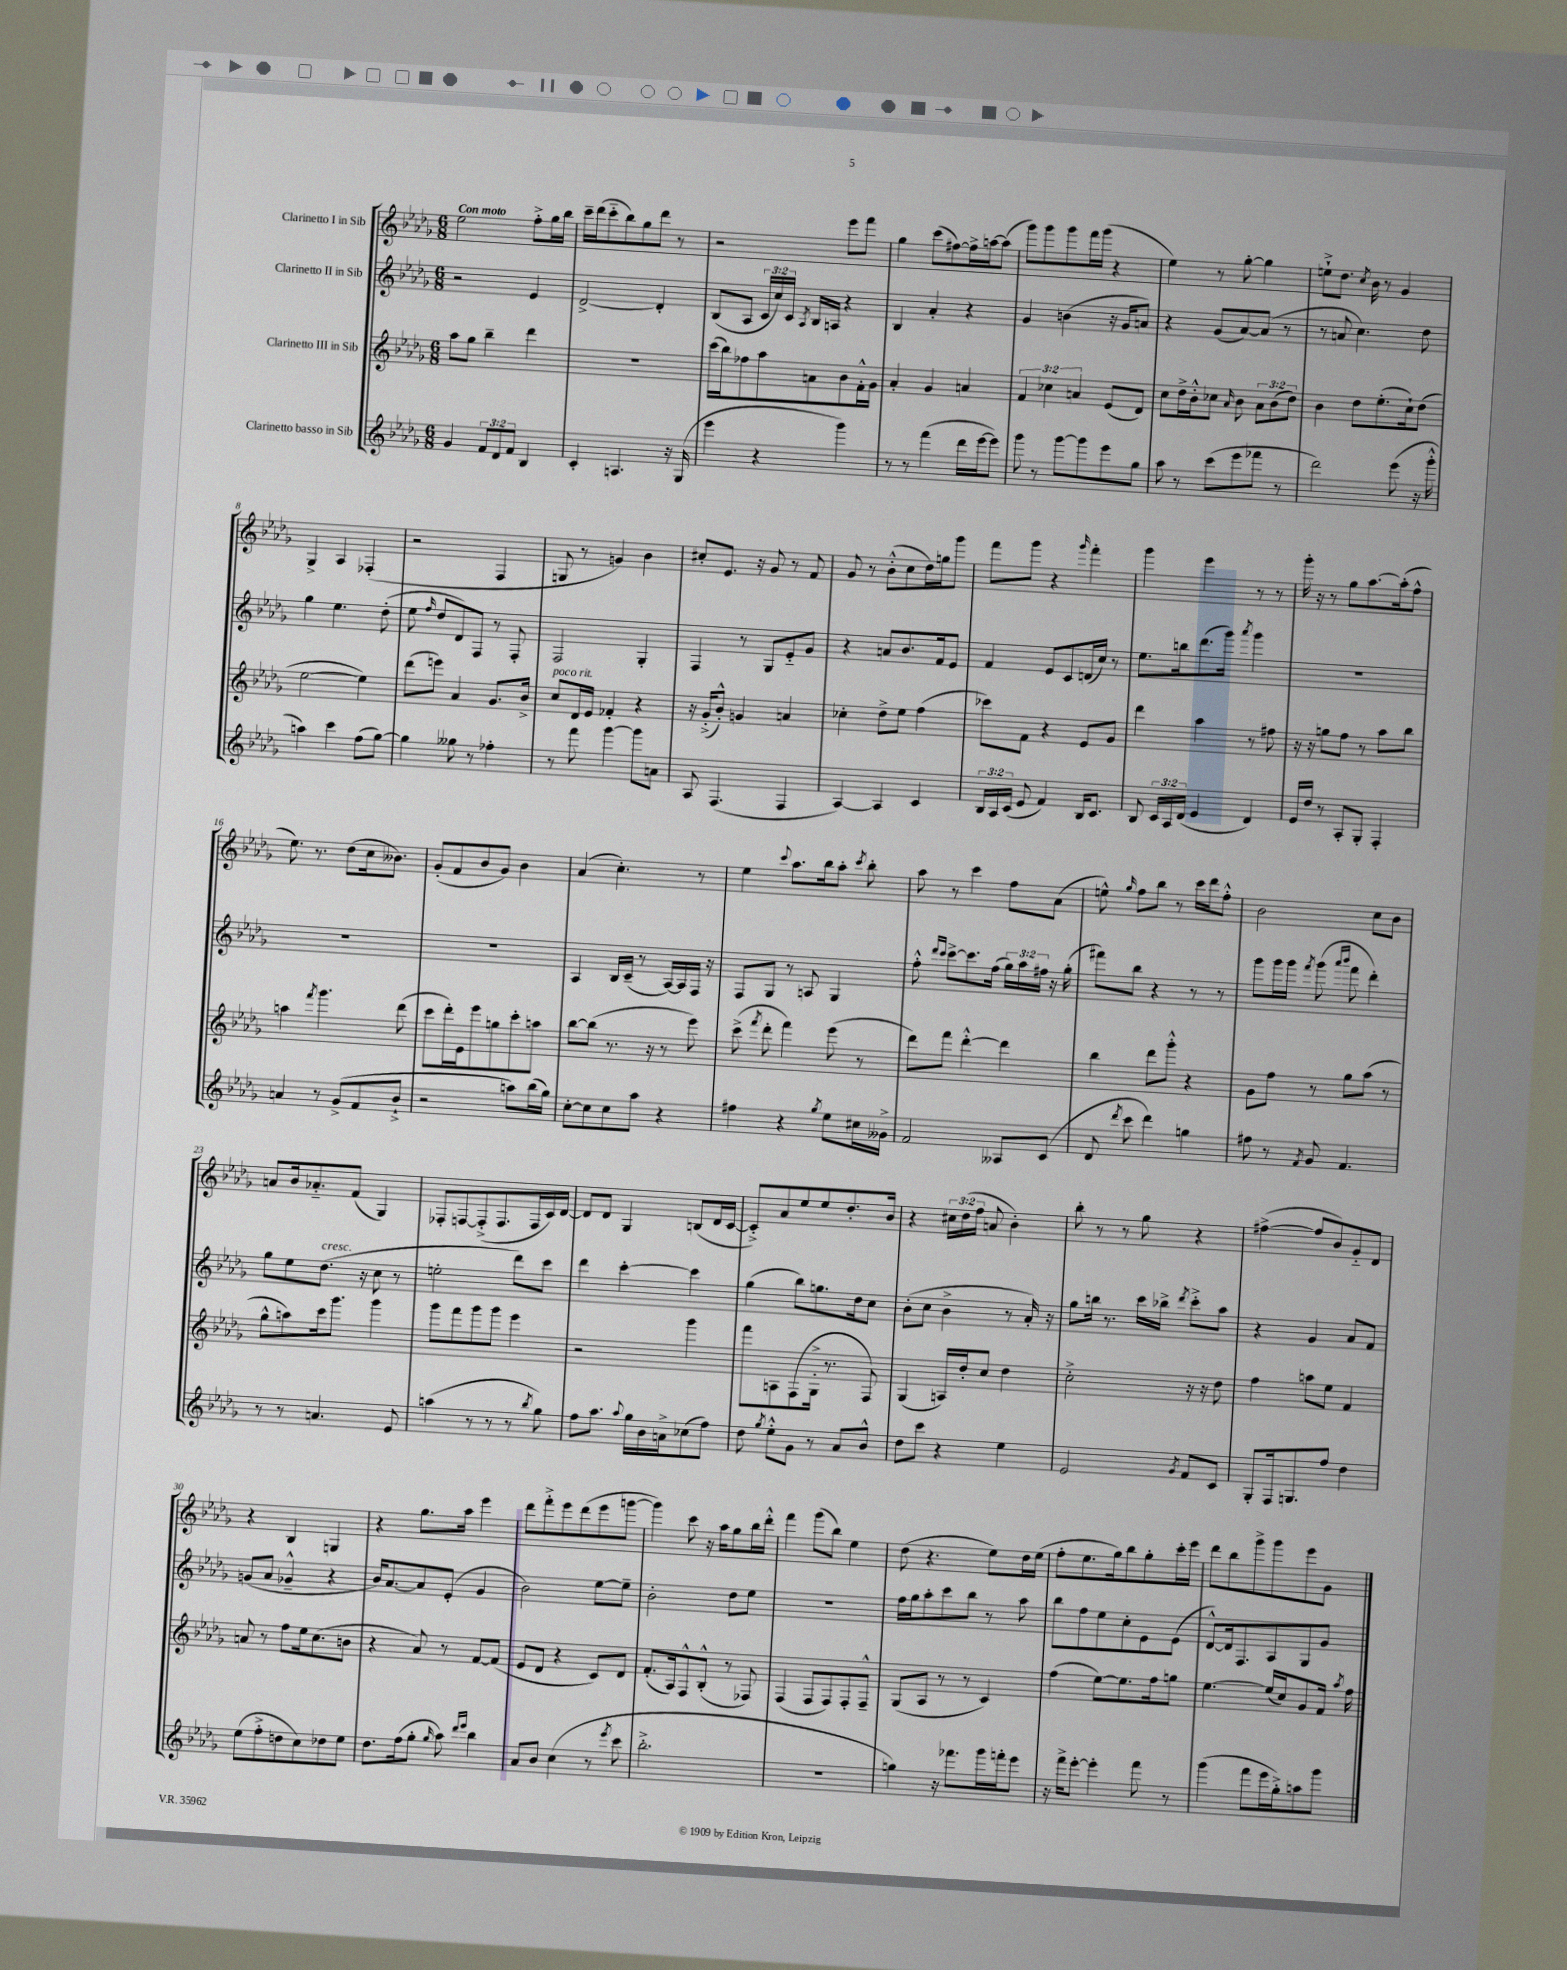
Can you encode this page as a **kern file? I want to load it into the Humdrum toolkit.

**kern	**kern	**kern	**kern
*staff4	*staff3	*staff2	*staff1
*clefG2	*clefG2	*clefG2	*clefG2
*k[b-e-a-d-g-]	*k[b-e-a-d-g-]	*k[b-e-a-d-g-]	*k[b-e-a-d-g-]
*M6/8	*M6/8	*M6/8	*M6/8
4g-	8aa-	2r	2ee-
.	8gg-	.	.
12f	4bb-~	.	.
12d-	.	.	.
12f	.	.	.
4B-	4ddd-	4e-	8ff'^
.	.	.	16gg-
.	.	.	16bb-
=	=	=	=
4c'	2.r	[2d-^	16ccc~
.	.	.	(16ddd-
.	.	.	8ccc'~
4.A	.	.	8bb-)
.	.	.	8gg-
.	.	4d-']	8ddd-
16r	.	.	8r
(16G-	.	.	.
=	=	=	=
4eee-	(16ccc	(8B-	2r
.	16bb-)	.	.
.	8ff-	8A-	.
4r	8aa-	24c	.
.	.	24cc)	.
.	.	24c	.
.	.	8qA-	.
.	8a	16B-	.
.	.	16A	.
4ggg-)	8b-	4r	8eee-
.	16f'^^	.	8fff
.	16g-	.	.
=	=	=	=
8r	4a-'	4B-	4gg-
8r	.	.	.
(4fff	4g-	4a-'	(8ccc
.	.	.	[8ff#)
16ddd-	4a	4r	16ff#^]
[16eee-	.	.	[16aa
8eee-])	.	.	(8aa]
=	=	=	=
8ggg-	6f	4g-	8ggg-)
8r	.	.	8ggg-
.	6cc-	.	.
[8ggg-	.	(4b	8ggg-
.	6a	.	.
8ggg-]	.	.	16fff
.	.	.	(16ggg-
8eee-	(8e-	16r	4r
.	.	16g-	.
8gg-	8d-)	8a)	.
=	=	=	=
8aa-	8cc	4r	4ee-)
8r	16dd-^	.	.
.	16b-'^^	.	.
(8ccc	8cc-	(8g-	8r
.	16qqa-	.	.
8eee-	8b-	[8a-)	[8gg-'
8fff-	12a-	(8a-]	4gg-]
.	(12b-	.	.
8r	.	8r	.
.	12dd-)	.	.
=	=	=	=
2ddd-)	4b-	8r	8ee`^
.	.	8a	8.dd-
.	8dd-	4.cc)	.
.	.	.	8qcc
.	.	.	16b-
.	(8.ee-'	.	8r
(8eee-	.	.	4g-
.	16cc`)	.	.
16r	(8dd-	8dd-	.
16ggg-'^^	.	.	.
=	=	=	=
4aa)	[2ee-	4gg-	4G-^
4ccc	.	4.ee-	4A-
(8ff	4ee-])	.	(4F-'
[8gg-)	.	(8dd-'	.
=	=	=	=
4gg-]	(8ddd-	8ee-	2r
.	.	16qqff	.
.	8eee)	8dd-	.
8gg--	4a-	8d-)	.
8r	.	8F	.
4ff-'	8.g-	8r	4F
.	.	8F'	.
.	16b-^	.	.
=	=	=	=
8r	8cc	2F	8G
8fff	16d-	.	8r
.	16e-	.	.
[4ggg-	4f-'	.	4g)
8ggg-]	4r	4G-'	4b-
8a	.	.	.
=	=	=	=
8A-	16r	4F	8cc#'
.	(16g-'^	.	.
(4.F	8b-'^^)	.	8.e-
.	4g	8r	.
.	.	.	16r
.	.	8G-	8g-
4F	4a	8e-'~	8r
.	.	8g-	8f
=	=	=	=
[4A-)	4cc-'	4r	8g-
.	.	.	8r
4A-]	8dd-^	8a	(8b-'^^
.	8ee-	8.b-	8cc
4c	(4ff	.	16dd-)
.	.	16f	16gg
.	.	8e-	8ggg-
=	=	=	=
24B-	8ccc-)	4f	8fff
24A-	.	.	.
(24c	.	.	.
8e-	8f	.	8ggg-
4f)	4r	8e-	4r
.	.	8c	.
.	.	.	16qqggg-
16B-	8e-	(16d	4fff'
8.c	.	16cc)	.
.	8g-	8r	.
=	=	=	=
8B-	4ddd-	8.ee-	4ggg-
24c	.	.	.
24A-	.	.	.
.	.	16bb	.
(24d-	.	.	.
4e-	4aa-	(8.ddd-	4eee-
.	.	16ggg-)	.
.	.	8qaaa-	.
4d-)	8r	4ggg-	8r
.	8ff#	.	8r
=	=	=	=
16e-	16r	2.r	16ggg-'
16dd-	16r	.	16r
8r	8gg	.	8r
8A-'	8ff	.	8gg-
8G-'	8r	.	[8.aa-
4F'	8aa-	.	.
.	.	.	(16aa-']
.	8bb-	.	8ff^^
=	=	=	=
4a	4aa	2.r	8.ee-)
.	.	.	8.r
.	8qfff	.	.
8r	4.ggg-	.	.
(8g-^	.	.	(8dd-
8f	.	.	16cc
.	.	.	8.b--)
8b-`^	(8ddd-	.	.
=	=	=	=
2r	8ccc	2.r	(8g-'
.	16ddd-')	.	8f
.	16e-	.	.
.	8eee-	.	8b-
.	8gg	.	8g-)
8aa)	8ccc'	.	4b-
(16bb-	8aa	.	.
16gg-)	.	.	.
=	=	=	=
[8cc'	[8bb-	4A-	(4a-
8cc]	(8bb-]	.	.
8cc	8.r	16B-	4.cc')
.	.	(16c~	.
8aa-	.	8r	.
.	16r	.	.
4r	8r	[16A-)	.
.	.	16A-]	.
.	8eee-)	16F	8r
.	.	16r	.
=	=	=	=
4ff#	(8ccc^	8F	4ee-
.	8qfff	.	.
.	8ddd-'	8G-	.
.	.	.	8qqccc
4r	4fff)	8r	8.aa-
.	.	8A	.
.	.	.	16bb-
8qgg-	.	.	.
8ee-	(8eee-	4G-	8aa-'
.	.	.	8qccc
16cc#	8r	.	8bb-'
16g--^	.	.	.
=	=	=	=
2f	8ddd-)	8ff'^^	8aa-
.	.	16qqddd-	.
.	.	16qqccc	.
.	8fff	[8ccc^	8r
.	[4ddd-'^^	8.ccc]	4ccc
.	.	(16ff	.
8A--	4ddd-]	24gg-)	8ff
.	.	24aa-	.
.	.	24ff#	.
(8c	.	16r	(8a-
.	.	(16gg-'	.
=	=	=	=
8d-	4bb-	8fff#)	8ee^^)
8qddd-	.	.	16qqgg-
8ccc	.	8bb-	8ff
4ddd-)	8ddd-	4r	8bb-
.	8ggg-'^^	.	8r
4gg	4r	8r	16ccc
.	.	.	16ddd-
.	.	8r	8ff'^^
=	=	=	=
8ff#	8g-	8ggg-	2b-
8r	8ff	16ggg-	.
.	.	16ggg-	.
8qf	.	8qfff	.
8g-	8r	(8ggg-	.
.	.	16qqaaa-	.
.	.	16qqbbb-	.
4.f	8gg-	8fff	.
.	(8aa-	4ddd-')	8cc
.	8r	.	8b-
=	=	=	=
8r	8gg-^^	8gg-	8a
8r	8aa)	8ee-	16b-
.	.	.	8.a-'~
4.a	16ccc	(8.dd-	.
.	8.ggg-	.	.
.	.	.	(8f
.	.	16r	.
.	4ggg-	8cc	4G-)
8e-	.	8r	.
=	=	=	=
(4aa	8ggg-	2ee'	8F-'
.	8fff	.	[8F
8r	8ggg-	.	(8F'^]
8r	8ggg-	.	8.F
8r	4eee-	8ddd-)	.
.	.	.	16F
8qbb-	.	.	.
8gg-)	.	8ccc	16c)
.	.	.	[16d-
=	=	=	=
8ff	2r	4ddd-	8d-]
8.aa-	.	.	8d-
.	.	[4ccc'	4G-
8qqaa-	.	.	.
16gg-	.	.	.
16b-	.	.	.
16a^	.	.	.
(8cc-	4ggg-	4ccc]	(8B
8ff)	.	.	16d-
.	.	.	[16c
=	=	=	=
8dd-	8fff	(4gg-	8c'^])
8qgg-	.	.	.
8ee-'^^	8A	.	8a-
8g-	(8F	8bb-)	8ee-
8r	16G-'^	8.gg	8ee-
.	8.r	.	.
8a-	.	.	8.dd-'
.	.	16dd-	.
8b-^^	8F)	8cc	.
.	.	.	16b-
=	=	=	=
8dd-	(4G-	(8b-'	4r
8ccc	.	8cc	.
4r	16A)	4b-^	24cc#
.	.	.	(24dd-
.	16dd-'	.	.
.	.	.	24ff
.	8cc	.	8a
4ee-	4dd-	8r	4b-')
.	.	16a-')	.
.	.	16r	.
=	=	=	=
2e-	2cc'^	8gg-	8bb-'
.	.	16bb	8r
.	.	8.r	.
.	.	.	8r
.	.	16ccc	8gg-
.	.	16bb-^	.
8qg-	.	8qddd-	.
8f	16r	8ccc'^	4r
.	16r	.	.
8c	8dd-	8aa-	.
=	=	=	=
8G-'	4ff	4r	([4ff#^
16F	.	.	.
8.G	.	.	.
.	8aa	4g-	8ff#]
8ff	8ee-	.	8b-)
4dd-	4f	8a-	8g-'~
.	.	8f	8d-
=	=	=	=
(8ee-	8a	(8g	4r
8ff'^	8r	8a-	.
8dd	8ff	4g-~^^	4B-
8cc)	16ee-	.	.
.	(8.cc	.	.
8dd-	.	4r	4G
8ee-	8b	.	.
=	=	=	=
8.dd-	4r	16b-)	4r
.	.	[8.a-	.
(16ff	.	.	.
8gg-'	8a-)	8a-]	8.gg-
16qqgg-	.	.	.
8aa-)	8r	(8e-'	.
.	.	.	16aa-
16qqddd-	.	.	.
16qqeee-	.	.	.
4bb-	[8f	4g-	4eee-
.	(8f]	.	.
=	=	=	=
8a-	8e-	2b-)	8ddd-
8b-	8d-	.	8fff'^
(4cc	4r	.	8eee-
.	.	.	(8ddd-
8r	8c)	[8ee-	8eee-
8qeee-	.	.	.
8ccc	8d-	8ee-~]	[8ggg
=	=	=	=
2.bb-'^	(8.f'	2b-'	4ggg])
.	16A-)	.	.
.	8F^^	.	8ccc
.	(8B-'^^	.	16r
.	.	.	16aa-
.	8r	8dd-	8gg-
.	8F-)	8ee-	16bb-
.	.	.	16ddd-'^^
=	=	=	=
2.r	(4F	2.r	4fff
.	8F	.	(8ggg-
.	8F)	.	8bb-)
.	8F'	.	4ee-
.	8F~^^	.	.
=	=	=	=
4gg)	(8G-	16ff	(8dd-
.	.	16gg-	.
.	8A-	8aa-'	4.r
16r	8r	8ccc	.
8.fff-	.	.	.
.	8r	8bb-	.
16ggg-	4c)	8r	8ee-)
16fff'	.	.	.
8eee-	.	8aa-	16dd-
.	.	.	(16ee-
=	=	=	=
16r	(4ff	8bb-	8ff'
16fff^	.	.	.
[8eee-'	.	8ff	8.ee-
4eee-']	[8ee-)	8ee-	.
.	.	.	16gg-)
.	8.ee-]	8cc'	8bb-
8fff	.	8e-	8gg-'
.	16ff	.	.
8r	8gg	(8e-	16ccc'
.	.	.	16eee-
=	=	=	=
(4ggg-	[4.ee-	[8d-^^)	8ddd-
.	.	16d-]	8bb-
.	.	8.F	.
8fff	.	.	8ggg-^
16eee-	(16ee-]	8A-	8ggg-
16gg-'^)	16cc)	.	.
8aa	8g-	8G-	8eee-
8ggg-	16f	8g-	8g-
.	8qaa-	.	.
.	16ff	.	.
==	==	==	==
*-	*-	*-	*-
